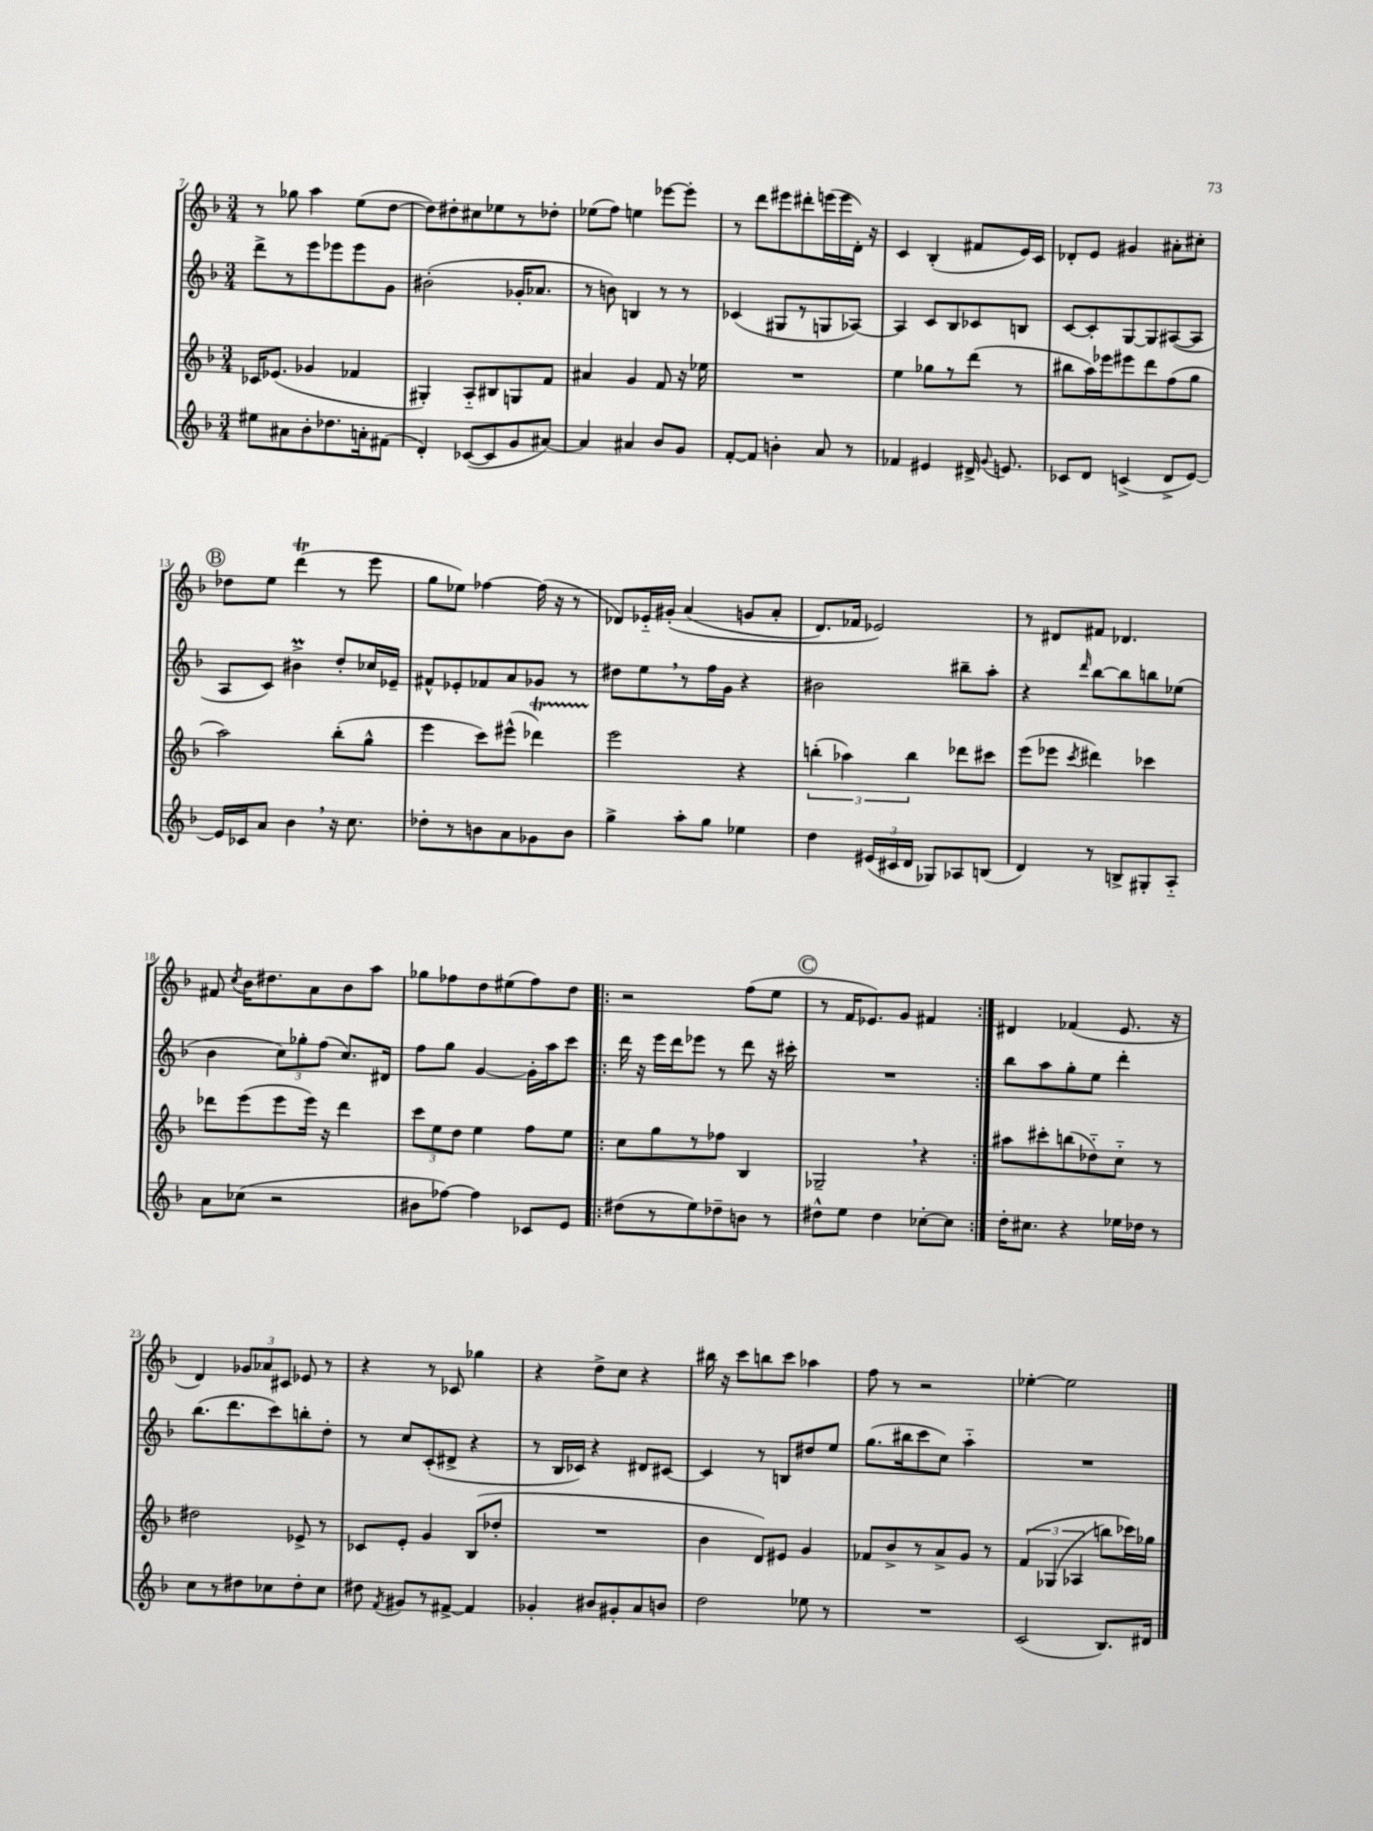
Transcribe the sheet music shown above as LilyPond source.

<<
\new StaffGroup <<
\new Staff = "s0" {
    \clef treble \key f \major \numericTimeSignature \time 3/4
    \autoBeamOff r8 ges''8 a''4 e''8[( d''8]~ |
    d''8[) dis''8-. cis''8 ees''8 r8 des''8]-. |
    ees''8[( f''8]) e''4 ees'''8[~ ees'''8]-. |
    r8 d'''8[ eis'''8 dis'''8-. e'''16( e'''16 d'16]-.) r16 |
    c'4 bes4-.( fis'8[ e'16) c'16] |
    des'8[-. e'8] gis'4 ais'8[-. cis''8]-. |
    \mark \markup { \circle "B" } des''8[ e''8] d'''4\trill( r8 e'''8 |
    g''8[ ees''8]) fes''4~ fes''16( r16 r8 |
    des'8[) ees'16-_ gis'16]-.\( a'4( g'8[ a'8]-. |
    d'8.[) fes'16] ees'2\) |
    r8 dis'8[ fis'8] des'4. |
    fis'8 \acciaccatura { c''8 } bes'16[ dis''8. a'8 bes'8 a''8] |
    ges''8[ fes''8 d''8 eis''8( fes''8) d''8] |
    \repeat volta 2 { r2 f''8[( e''8] |
    \mark \markup { \circle "C" } r8 f'16[ ees'8.) g'8] fis'4 | }
    dis'4 fes'4( e'8. r16 |
    d'4) \tuplet 3/2 { ges'8[ aes'8 cis'8] } ees'8 r8 |
    r4 r8 ces'8 ges''4 |
    r4 d''8[-> c''8] r4 |
    bis''16 r16 c'''8[ b''8 c'''8] aes''4 |
    f''8 r8 r2 |
    ees''4~-. ees''2 \bar "|." |
}
\new Staff = "s1" {
    \clef treble \key f \major \numericTimeSignature \time 3/4
    \autoBeamOff d'''8[-> r8 e'''8 ees'''8 ees'''8 g'8] |
    bis'2-.( ges'16[-. aes'8.] |
    r8 b'8) b4 r8 r8 |
    ces'4( gis8[ r8 g8 aes8]~) |
    aes4 c'8[ bes8 ces'8 b8] |
    c'8[~ c'8-. g8~ g8 ais8~( ais8] |
    \mark \markup { \circle "B" } a8[ c'8]) bis'4->\prall d''8[-. ces''16 ees'16]-- |
    fis'8[-^ ees'8-. fes'8 a'8 ges'8] r8 |
    dis''8[ e''8 \breathe r8 f''16 g'16] r4 |
    bis'2 bis''8[-- a''8]-. |
    r4 \grace { d'''16 } bes''8[~ bes''8 b''8 ees''8]( |
    bes'4 \tuplet 3/2 { c''8[) ges''8-. f''8]( } c''8.[) dis'16] |
    f''8[ g''8] g'4~ g'16[-. a''16 c'''8] |
    \repeat volta 2 { d'''16 r16 e'''16[ d'''16 ees'''8] r8 d'''8 r16 cis'''16-. |
    \mark \markup { \circle "C" } R2. | }
    bes''8[ a''8 g''8-. e''8] d'''4-. |
    bes''8.[( d'''8. c'''8) b''8-. d''8]-. |
    r8 c''8[ c'8-.( dis'8]-> r4 |
    r8 bes16[ ces'16]) r4 dis'8[ cis'8]~ |
    cis'4 r8 b8[ dis''8 e''8] |
    g''8.[( bis''16 c'''8 c''8]) a''4-_ |
    R2. \bar "|." |
}
\new Staff = "s2" {
    \clef treble \key f \major \numericTimeSignature \time 3/4
    \autoBeamOff ces'16[ ees'8.]( ges'4 fes'4 |
    gis4-.) a8[-_ bis8 g8 f'8] |
    ais'4 g'4 f'8 r16 ees''16 |
    R2. |
    e''4 ges''8[ r8 d'''8]( r8 |
    bis''8[ a''16) ees'''16 eis'''8 d'''8 f''8( g''8] |
    \mark \markup { \circle "B" } a''2) bes''8[-.( g''8]-^ |
    e'''4 c'''8[) eis'''8]-^( des'''4\startTrillSpan) |
    e'''2\stopTrillSpan r4 |
    \tuplet 3/2 { b''4-.( aes''4) b''4 } des'''8[ cis'''8] |
    e'''8[( ees'''8] \acciaccatura { c'''8 } dis'''4) ces'''4 |
    des'''8[ e'''8( e'''8 e'''16]) r16 des'''4 |
    \tuplet 3/2 { c'''8[ e''8 d''8] } e''4 f''8[ e''8] |
    \repeat volta 2 { c''8[ g''8 r8 fes''8] bes4 |
    \mark \markup { \circle "C" } ges2-- \breathe r4 | }
    ais''8[ cis'''8-. b''8( des''8-_) c''8]-_ r8 |
    dis''2 ees'8-> r8 |
    ces'8[ e'8]-. g'4 bes8[( des''8]-. |
    R2. |
    bes'4 d'8[) eis'8] g'4 |
    fes'8[ bes'8-> r8 a'8-> g'8] r8 |
    \tuplet 3/2 { f'4\( ges4( aes4 } b''8[) ces'''16\) ges''16] \bar "|." |
}
\new Staff = "s3" {
    \clef treble \key f \major \numericTimeSignature \time 3/4
    \autoBeamOff eis''8[ ais'8 bes'8-. des''8. a'16-. fis'8]( |
    d'4-.) ces'8[~( ces'8 g'8 ais'8]~) |
    ais'4 ais'4 bes'8[ g'8] |
    f'8[~-. f'8] b'4-. a'8 r8 |
    fes'4 eis'4 dis'16-> \appoggiatura { g'8 } e'8. |
    ces'8[ d'8] c'4->( d'8[-> e'8]~) |
    \mark \markup { \circle "B" } e'16[ ces'16 a'8] bes'4 \breathe r16 c''8. |
    des''8[-. r8 b'8 a'8 ges'8 b'8] |
    g''4-> a''8[-. g''8] ees''4 |
    d''4 \tuplet 3/2 { eis'16[( cis'16 d'16] } ges8[) aes8 b8]( |
    d'4) r8 b8[-> gis8-. a8]-_ |
    a'8[ ces''8]( r2 |
    bis'8[ fes''8]~) fes''4 ces'8[ e'8] |
    \repeat volta 2 { dis''8[( r8 e''8) des''8-- b'8] r8 |
    \mark \markup { \circle "C" } dis''8[-^ e''8] dis''4 ces''8[~-. ces''8] | }
    d''16[-. cis''8.] r4 ees''16[ des''16] r8 |
    c''8[ r8 dis''8 ces''8 dis''8-. ces''8] |
    dis''8 \acciaccatura { f'8 } gis'8[ r8 fis'8]~-> fis'4 |
    ges'4-. bis'8[ gis'8-. a'8 b'8] |
    d''2 ees''8 r8 |
    R2. |
    c'2( bes8.[) dis'16] \bar "|." |
}
>>
>>
\layout { \context { \Score currentBarNumber = #7 } }
